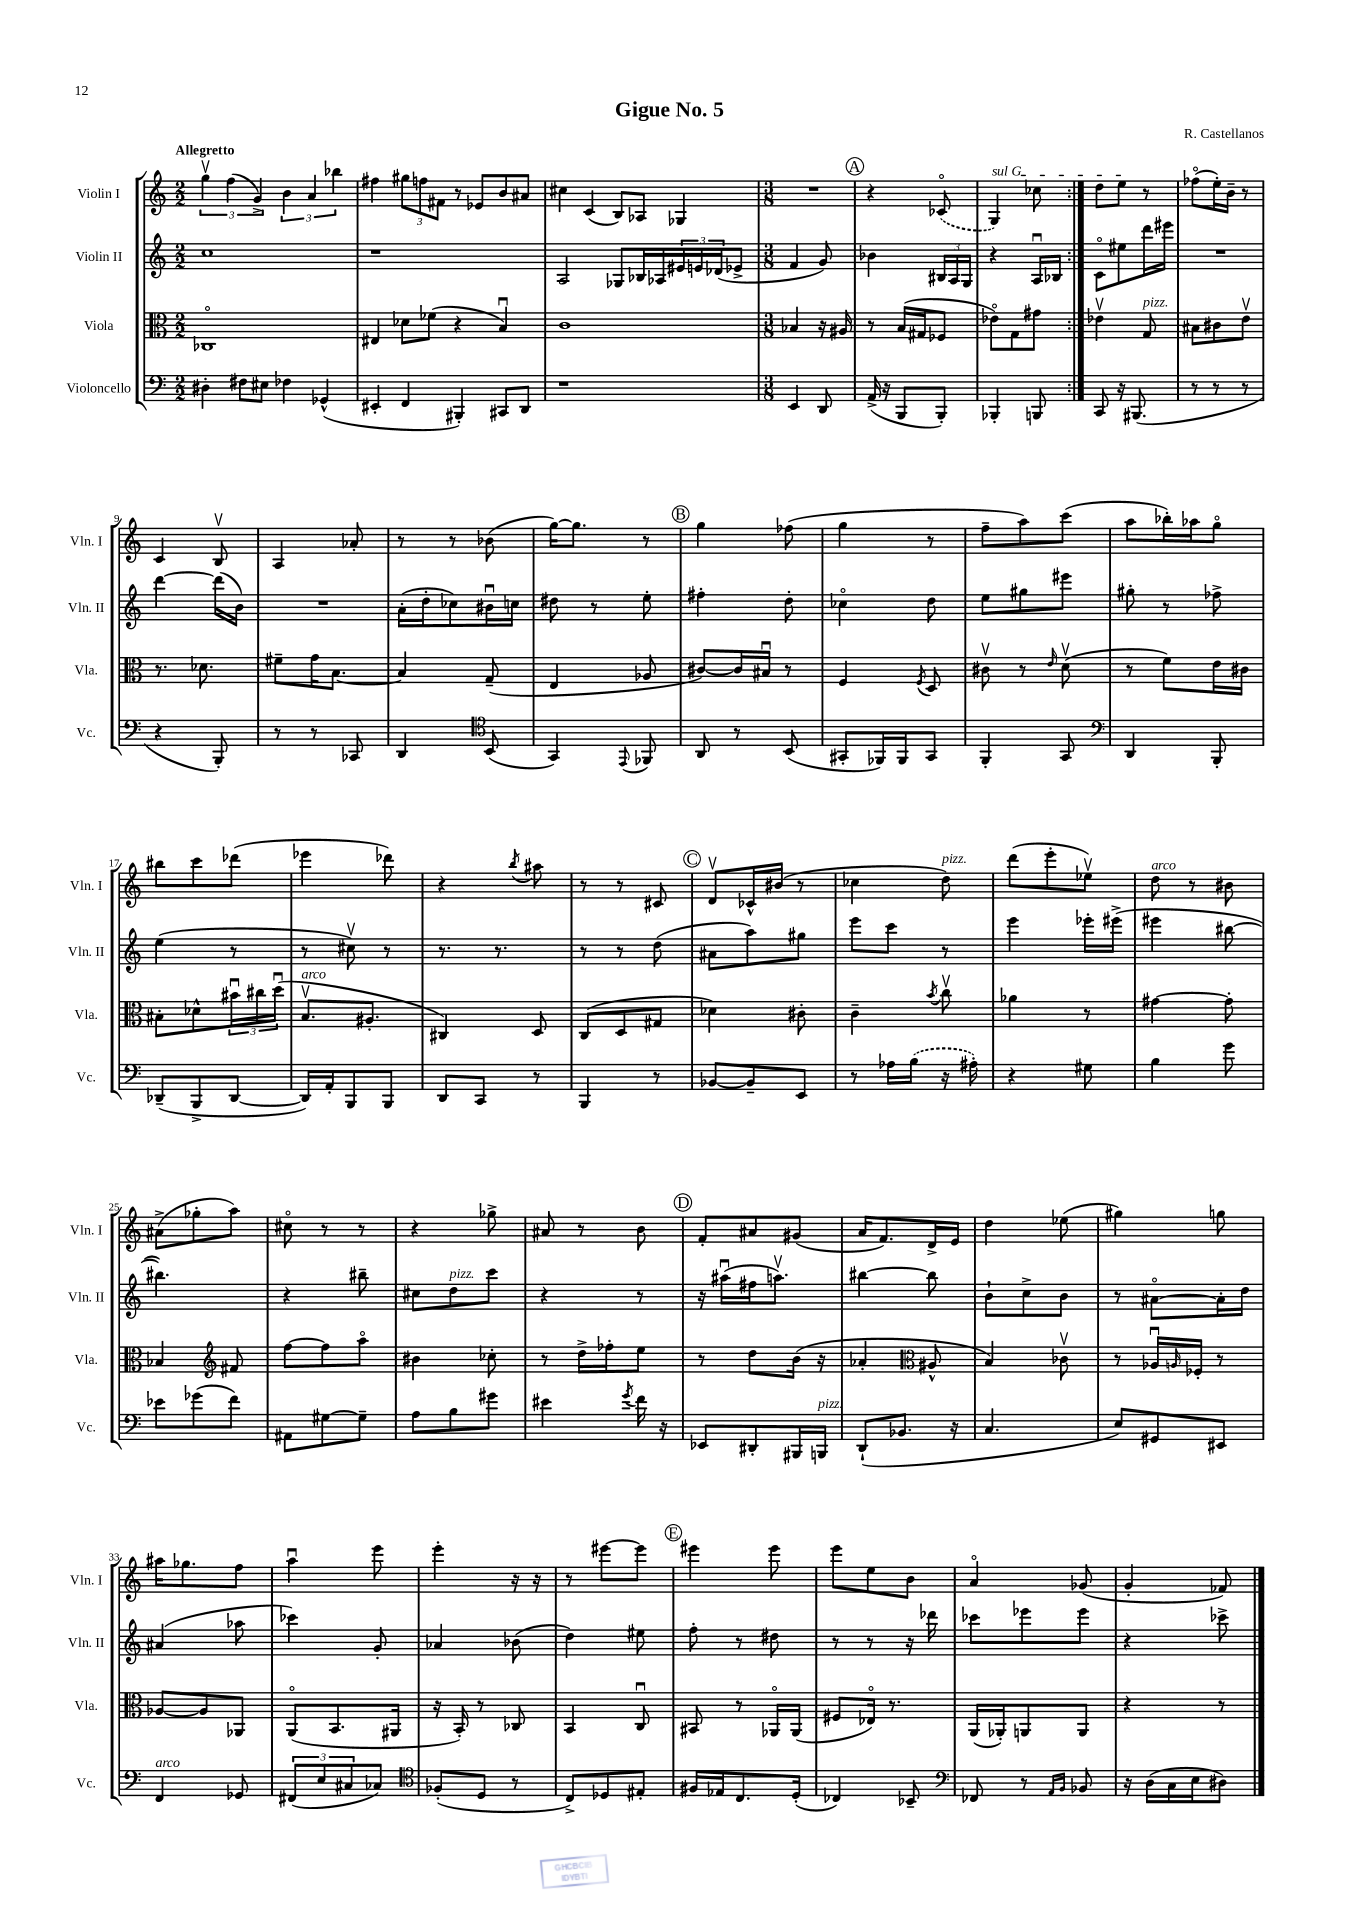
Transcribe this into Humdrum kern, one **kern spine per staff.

**kern	**kern	**kern	**kern
*part4	*part3	*part2	*part1
*staff4	*staff3	*staff2	*staff1
*I"Violoncello	*I"Viola	*I"Violin II	*I"Violin I
*I'Vc.	*I'Vla.	*I'Vln. II	*I'Vln. I
*clefF4	*clefC3	*clefG2	*clefG2
*k[]	*k[]	*k[]	*k[]
*M2/2	*M2/2	*M2/2	*M2/2
=1	=1	=1	=1
!	!	!	!LO:TX:a:B:t=Allegretto
4D#X'\	1C-X	1cc	6ggv\
.	.	.	(6ff\
8F#X\L	.	.	.
.	.	.	6g^/)
8E#X\J	.	.	.
4F-X\	.	.	6b\
.	.	.	6a/
(4GG-X^^/	.	.	.
.	.	.	6bb-X\
=2	=2	=2	=2
4EE#X'/	4E#X/	1r	4ff#X\
4FF/	8d-X\L	.	12gg#X\L
.	.	.	12ffn\
.	(8f-X\J	.	.
.	.	.	12f#X\J
4BBB#X'/)	4r	.	8r
.	.	.	8e-X/L
8CC#X/L	4Bu/)	.	8b/
8DD/J	.	.	8a#X/J
=3	=3	=3	=3
1r	1c	2A/	4cc#X\
.	.	.	(4c/
.	.	8G-X/L	8B/L)
.	.	16B-X/L	8A-X/J
.	.	16A-X/	.
.	.	24e#X/	4G-X/
.	.	24en/	.
.	.	(24d-X/J	.
.	.	8e-X^/J	.
=4	=4	=4	=4
*M3/8	*M3/8	*M3/8	*M3/8
4EE/	4B-X/	4f/	4.r
8DD/	16r	8g/)	.
.	16A#X/	.	.
!!LO:REH:place=s1:t=A
=5	=5	=5	=5
(16AA^/	8r	4b-X\	4r
16r	.	.	.
8BBB/L	(16B/LL	.	.
.	16G#X/J	.	.
8BBB'/J)	8F-X/J	24B#X/LL	(8c-X/
.	.	24A/	.
.	.	24G/JJ	.
=6	=6	=6	=6
!	!	!	!LO:TX:a:i:t=sul G
4BBB-X'/	8e-X\L)	4r	4G/)
.	8G\	.	.
8BBBn/	8g#X\J	16Au/LL	8cc-X\
.	.	16B-X/JJ	.
=7:|!	=7:|!	=7:|!	=7:|!
8CC/	4e-Xv\	8c\L	8dd\L
16r	.	8ee#X\	8ee\J
(8.BBB#X/	.	.	.
!	!LO:TX:a:i:t=pizz.	!	!
.	8G/	16ddd\L	8r
.	.	16eee#X\JJ	.
=8	=8	=8	=8
8r	8B#X\L	4.r	(8ff-X\L
8r	8c#X\	.	16ee'\L)
.	.	.	16b~\JJ
8r	8ev\J	.	8r
!!LO:LB:g=z
=9	=9	=9	=9
4r	8.r	[4ddd\	4c/
.	8.d-X\	.	.
8BBB'/)	.	(16ddd\LL]	8Bv/
.	.	16b\JJ)	.
=10	=10	=10	=10
8r	8f#X~\L	4.r	4A/
8r	16g\K	.	.
.	[8.B\J	.	.
8CC-X/	.	.	8a-X'/
=11	=11	=11	=11
4DD/	4B/]	(16a'\LL	8r
.	.	16dd'\J	.
.	.	8cc-X\)	8r
*clefC4	*	*	*
(8BB/	(8G~/	16b#Xu\L	(8b-X\
.	.	16ccn\JJ	.
=12	=12	=12	=12
4GG/)	4E/	8dd#X\	[16gg\KL)
.	.	.	8.gg\J]
.	.	8r	.
8qqEE/	.	.	.
8FF-X/	8A-X/	8ee'\	8r
!!LO:REH:place=s1:t=B
=13	=13	=13	=13
8AA/	[8c#X/L)	4ff#X'\	4gg\
8r	16c#/L]	.	.
.	16B#Xu/JJ	.	.
(8BB/	8r	8dd'\	(8ff-X\
=14	=14	=14	=14
8GG#X'/L	4F/	4cc-X\	4gg\
16FF-X/L)	.	.	.
16FF-/J	.	.	.
.	8qF/	.	.
8GG#/J	8D/	8dd\	8r
=15	=15	=15	=15
4FF'/	8c#Xv\	8ee\L	8ff~\L
.	8r	8gg#X\	8aa\)
.	16qqe/	.	.
8GG/	(8dv\	8eee#X\J	(8ccc\J
=16	=16	=16	=16
*clefF4	*	*	*
4DD/	8r	8gg#X'\	8aa\L
.	8f\L)	8r	16bb-X'\L)
.	.	.	16aa-X\J
8BBB'/	16e\L	8ff-X^\	8gg\J
.	16c#X\JJ	.	.
!!LO:LB:g=z
=17	=17	=17	=17
(8DD-X~/L	8B#X'\L	(4ee\	8bb#X\L
8BBB^/	8d-X^^\	.	8ccc\
[8DD-/J	24b#Xu\L	8r	(8ddd-X\J
.	24cc#X\	.	.
.	(24ddu\JJ	.	.
=18	=18	=18	=18
!	!LO:TX:a:i:t=arco	!	!
16DD-/LL])	8.Bv/L	8r	4eee-X\
16AA'/J	.	.	.
8BBB/	.	8cc#Xv\)	.
.	8.A#X'/J	.	.
8BBB/J	.	8r	8ddd-X\)
=19	=19	=19	=19
8DD/L	4C#X/)	8.r	4r
8CC/J	.	.	.
.	.	8.r	.
.	.	.	8qbb/
8r	8D/	.	8aa#X\
=20	=20	=20	=20
4BBB/	(8C/L	8r	8r
.	8D/	8r	8r
8r	8G#X/J	(8dd\	8c#X/
!!LO:REH:place=s1:t=C
=21	=21	=21	=21
[8BB-X/L	4d-X\)	8a#X\L	8dv/L
8BB-~/]	.	8aa\)	16c-X^^/L
.	.	.	(16b#X/JJ
8EE/J	8c#X'\	8gg#X\J	8r
=22	=22	=22	=22
8r	4c~\	8eee\L	4cc-X\
16A-X\LL	.	8ccc\J	.
(16B\JJ	.	.	.
.	8qb/	.	.
!	!	!	!LO:TX:a:i:t=pizz.
16r	8ccv\	8r	8dd\)
16A#X'\)	.	.	.
=23	=23	=23	=23
4r	4a-X\	4eee\	(8ddd\L
.	.	.	8eee'\
8G#X\	8r	16eee-X'\LL	8ee-Xv\J)
.	.	(16eee#X^\JJ	.
=24	=24	=24	=24
!	!	!	!LO:TX:a:i:t=arco
4B\	[4g#X\	4eee#X\	8dd\
.	.	.	8r
8g\	8g#'\]	[8bb#X\	8b#X\
!!LO:LB:g=z
=25	=25	=25	=25
8e-X\L	4B-X/	4.bb#X\])	(8a#X^\L
(8g-X\	.	.	8gg-X'\
*	*clefG2	*	*
8f\J)	8f#X/	.	8aa\J)
=26	=26	=26	=26
8AA#X\L	[8ff\L	4r	8cc#X\
[8G#X\	8ff\]	.	8r
8G#~\J]	8aa\J	8bb#X~\	8r
=27	=27	=27	=27
8A\L	4b#X\	8cc#X\L	4r
!	!	!LO:TX:a:i:t=pizz.	!
8B\	.	8dd\	.
8g#X\J	8cc-X'\	8ccc\J	8gg-X^\
=28	=28	=28	=28
4e#X\	8r	4r	8a#X/
.	16dd^\LL	.	8r
.	16ff-X'\J	.	.
8qg/	.	.	.
16f\	8ee\J	8r	8b\
16r	.	.	.
!!LO:REH:place=s1:t=D
=29	=29	=29	=29
8EE-X/L	8r	16r	8f'/L
.	.	(16aa#Xu\LL	.
8DD#X'/	8dd\L	16ff#X\J	8a#X/
.	.	8.aanv\J)	.
16BBB#X/L	(16b\Jk	.	(8g#X/J
!LO:TX:a:i:t=pizz.	!	!	!
16BBBn/JJ	16r	.	.
=30	=30	=30	=30
(8DD`/L	4a-X'/	[4bb#X\	16a/KL
.	.	.	8.f/)
8.BB-X/J	.	.	.
*	*clefC3	*	*
.	8A#X^^/	8bb#\]	16d^/L
16r	.	.	16e/JJ
=31	=31	=31	=31
4.C/	4B/)	8b`\L	4dd\
.	.	8cc^\	.
.	8c-Xv\	8b\J	(8ee-X\
=32	=32	=32	=32
8E/L)	8r	8r	4gg#X\)
8GG#X/	16A-Xu/LL	[8a#X\L	.
.	16qqAn/	.	.
.	16F-X'/JJ	.	.
8EE#X/J	8r	16a#'\L]	8ggn\
.	.	16dd\JJ	.
!!LO:LB:g=z
=33	=33	=33	=33
!LO:TX:a:i:t=arco	!	!	!
4FF/	[8A-X/L	(4a#X/	16aa#X\KL
.	.	.	8.gg-X\
.	8A-/]	.	.
8GG-X/	8AA-X/J	8aa-X\	8ff\J
=34	=34	=34	=34
(12FF#X/L	(8AA/L	4ccc-X\)	4aau\
12E/	.	.	.
.	8.BB/	.	.
12C#X/	.	.	.
8C-X/J)	.	8g'/	8eee\
.	16AA#X/Jk	.	.
=35	=35	=35	=35
*clefC4	*	*	*
(8F-X'/L	16r	4a-X/	4eee'\
.	16BB'/)	.	.
8D/J	8r	.	.
8r	8C-X/	(8b-X\	16r
.	.	.	16r
=36	=36	=36	=36
8C^/L)	4BB/	4dd\)	8r
8D-X/	.	.	[8eee#X\L
8E#X'/J	8Cu/	8ee#X\	8eee#\J]
!!LO:REH:place=s1:t=E
=37	=37	=37	=37
16F#X/LL	8BB#X/	8ff'\	4eee#X\
16E-X/J	.	.	.
8.C/	8r	8r	.
.	16AA-X/LL	8dd#X\	8eee#\
(16D'/Jk	(16AA-/JJ	.	.
=38	=38	=38	=38
4C-X/)	8F#X/L	8r	8eee\L
.	16E-X/Jk)	8r	8ee\
.	8.r	.	.
8BB-X~/	.	16r	8b\J
.	.	16ddd-X\	.
=39	=39	=39	=39
*clefF4	*	*	*
8FF-X/	(16AA/LL	8ccc-X\L	4a/
.	16AA-X'/J)	.	.
8r	8AAn/	8eee-X\	.
16qqAA/LL	.	.	.
16qqBB/JJ	.	.	.
8BB-X/	8AA/J	8eee-\J	(8g-X/
=40	=40	=40	=40
16r	4r	4r	4g'/
(16D\LL	.	.	.
16C\	.	.	.
16E\J	.	.	.
8D#X\J)	8r	8ccc-X^\	8f-X/)
==	==	==	==
*-	*-	*-	*-
